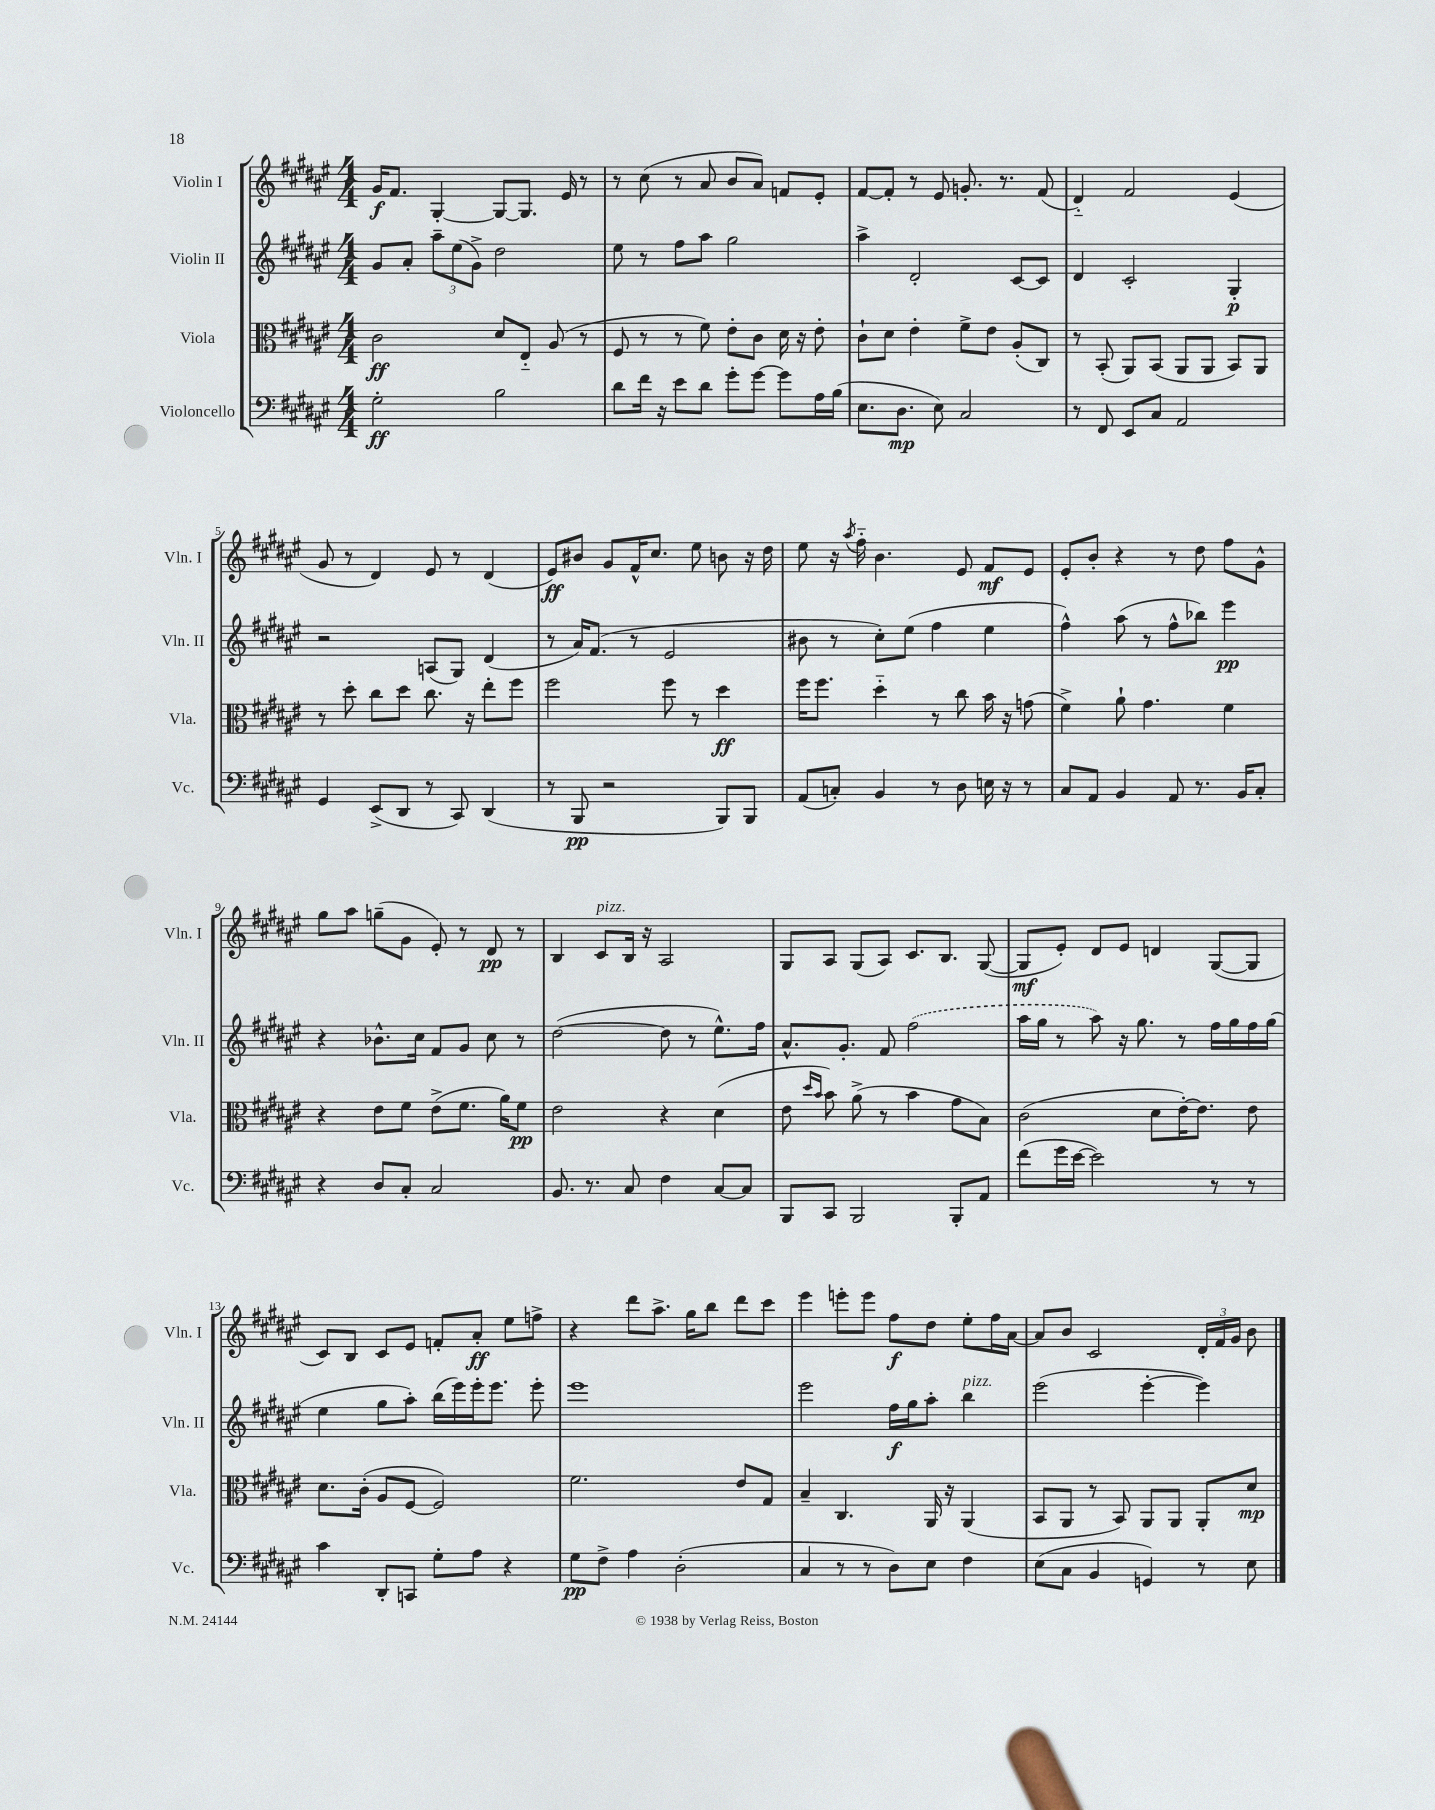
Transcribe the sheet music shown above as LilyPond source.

<<
\new StaffGroup <<
\new Staff = "s0" \with { instrumentName = "Violin I" shortInstrumentName = "Vln. I" } {
    \clef treble \key fis \major \numericTimeSignature \time 4/4
    \autoBeamOff gis'16[\f fis'8.] gis4~-. gis8[~ gis8.] eis'16 r8 |
    r8 cis''8( r8 ais'8 b'8[ ais'8]) f'8[ eis'8]-. |
    fis'8[~ fis'8]-. r8 eis'8 g'8.-. r8. fis'8( |
    dis'4-_) fis'2 eis'4( |
    gis'8 r8 dis'4) eis'8 r8 dis'4( |
    eis'8[\ff) bis'8] gis'8[ fis'16-^ cis''8.] eis''8 b'8 r16 dis''16 |
    eis''8 r16 \acciaccatura { ais''8 } fis''16-_ b'4. eis'8 fis'8[\mf eis'8] |
    eis'8[-. b'8]-. r4 r8 dis''8 fis''8[ gis'8]-^ |
    gis''8[ ais''8] g''8[--( gis'8] eis'8-.) r8 dis'8\pp r8 |
    b4 cis'8[^\markup { \italic "pizz." } b16] r16 ais2 |
    gis8[ ais8] gis8[( ais8]) cis'8.[ b8.] gis8~( |
    gis8[\mf eis'8]-.) dis'8[ eis'8] d'4 gis8[~( gis8] |
    cis'8[) b8] cis'8[ eis'8] f'8[-. ais'8]-.\ff eis''8[ f''8]-> |
    r4 dis'''8[ ais''8.]-> gis''16[ b''8] dis'''8[ cis'''8] |
    eis'''4 e'''8[-. e'''8] fis''8[\f dis''8] eis''8[-. fis''16 ais'16]~ |
    ais'8[ b'8] cis'2 \tuplet 3/2 { dis'16[-. fis'16 gis'16] } b'8 \bar "|." |
}
\new Staff = "s1" \with { instrumentName = "Violin II" shortInstrumentName = "Vln. II" } {
    \clef treble \key fis \major \numericTimeSignature \time 4/4
    \autoBeamOff gis'8[ ais'8]-. \tuplet 3/2 { ais''8[-- eis''8( gis'8]->) } dis''2 |
    eis''8 r8 fis''8[ ais''8] gis''2 |
    ais''4-> dis'2-. cis'8[~ cis'8] |
    dis'4 cis'2-. gis4-.\p |
    r2 a8[( gis8]) dis'4( |
    r8 ais'16[) fis'8.]( r8 eis'2 |
    bis'8 r8 cis''8[-.) eis''8]( fis''4 eis''4 |
    fis''4-^) ais''8( r8 fis''8[-^ bes''8]) eis'''4\pp |
    r4 bes'8.[-^ cis''16] fis'8[ gis'8] cis''8 r8 |
    dis''2~( dis''8 r8 eis''8.[-^) fis''16] |
    ais'8.[-^ gis'8.]-. fis'8 \once \slurDashed fis''2( |
    ais''16[ gis''16] r8 ais''8) r16 gis''8. r8 fis''16[ gis''16 fis''16 gis''16]( |
    eis''4 gis''8[ ais''8]-.) b''16[( eis'''16) eis'''16-. eis'''8.] eis'''8-. |
    eis'''1 |
    eis'''2 fis''16[\f gis''16 ais''8]-. b''4^\markup { \italic "pizz." } |
    eis'''2( eis'''4~-. eis'''4) \bar "|." |
}
\new Staff = "s2" \with { instrumentName = "Viola" shortInstrumentName = "Vla." } {
    \clef alto \key fis \major \numericTimeSignature \time 4/4
    \autoBeamOff cis'2\ff dis'8[ eis8]-_ ais8( r8 |
    fis8 r8 r8 fis'8) eis'8[-. cis'8] dis'16 r16 eis'8-. |
    cis'8[-! dis'8] eis'4-. fis'8[-> eis'8] ais8[-.( cis8]) |
    r8 b,8-.( ais,8[) b,8]( ais,8[ ais,8] b,8[) ais,8] |
    r8 dis''8-. cis''8[ dis''8] cis''8. r16 eis''8[-. fis''8] |
    fis''2 fis''8 r8 dis''4\ff |
    fis''16[ fis''8.] dis''4-_ r8 cis''8 b'16 r16 g'8( |
    fis'4->) ais'8-! gis'4. fis'4 |
    r4 eis'8[ fis'8] eis'8[->( fis'8.] ais'16[) fis'8]\pp |
    eis'2 r4 dis'4( |
    eis'8 \grace { dis''16[ b'16] } b'8) ais'8->( r8 b'4 gis'8[ b8]) |
    cis'2( dis'8[ eis'16~-.) eis'8.] eis'8 |
    dis'8.[ cis'16]-.( ais8[ fis8]~ fis2) |
    fis'2. eis'8[ gis8] |
    b4-- cis4. ais,16 r16 ais,4( |
    b,8[ ais,8] r8 b,8) ais,8[ ais,8] ais,8[-. dis'8]\mp \bar "|." |
}
\new Staff = "s3" \with { instrumentName = "Violoncello" shortInstrumentName = "Vc." } {
    \clef bass \key fis \major \numericTimeSignature \time 4/4
    \autoBeamOff gis2-.\ff b2 |
    dis'8[ fis'16] r16 eis'8[ dis'8] gis'8[-. gis'8]~ gis'8[ ais16 b16]( |
    eis8.[ dis8.]\mp eis8) cis2 |
    r8 fis,8 eis,8[ cis8] ais,2 |
    gis,4 eis,8[->( dis,8] r8 cis,8) dis,4( |
    r8 b,,8\pp r2 b,,8[) b,,8] |
    ais,8[( c8]-.) b,4 r8 dis8 e16 r16 r8 |
    cis8[ ais,8] b,4 ais,8 r8. b,16[ cis8]-. |
    r4 dis8[ cis8]-. cis2 |
    b,8. r8. cis8 fis4 cis8[~ cis8] |
    b,,8[ cis,8] b,,2 b,,8[-. ais,8] |
    fis'8[( gis'16 eis'16]~ eis'2) r8 r8 |
    cis'4 dis,8[-. c,8] gis8[-. ais8] r4 |
    gis8[\pp fis8]-> ais4 dis2-.( |
    cis4 r8 r8 dis8[) eis8] fis4 |
    eis8[( cis8] b,4 g,4) r8 eis8 \bar "|." |
}
>>
>>
